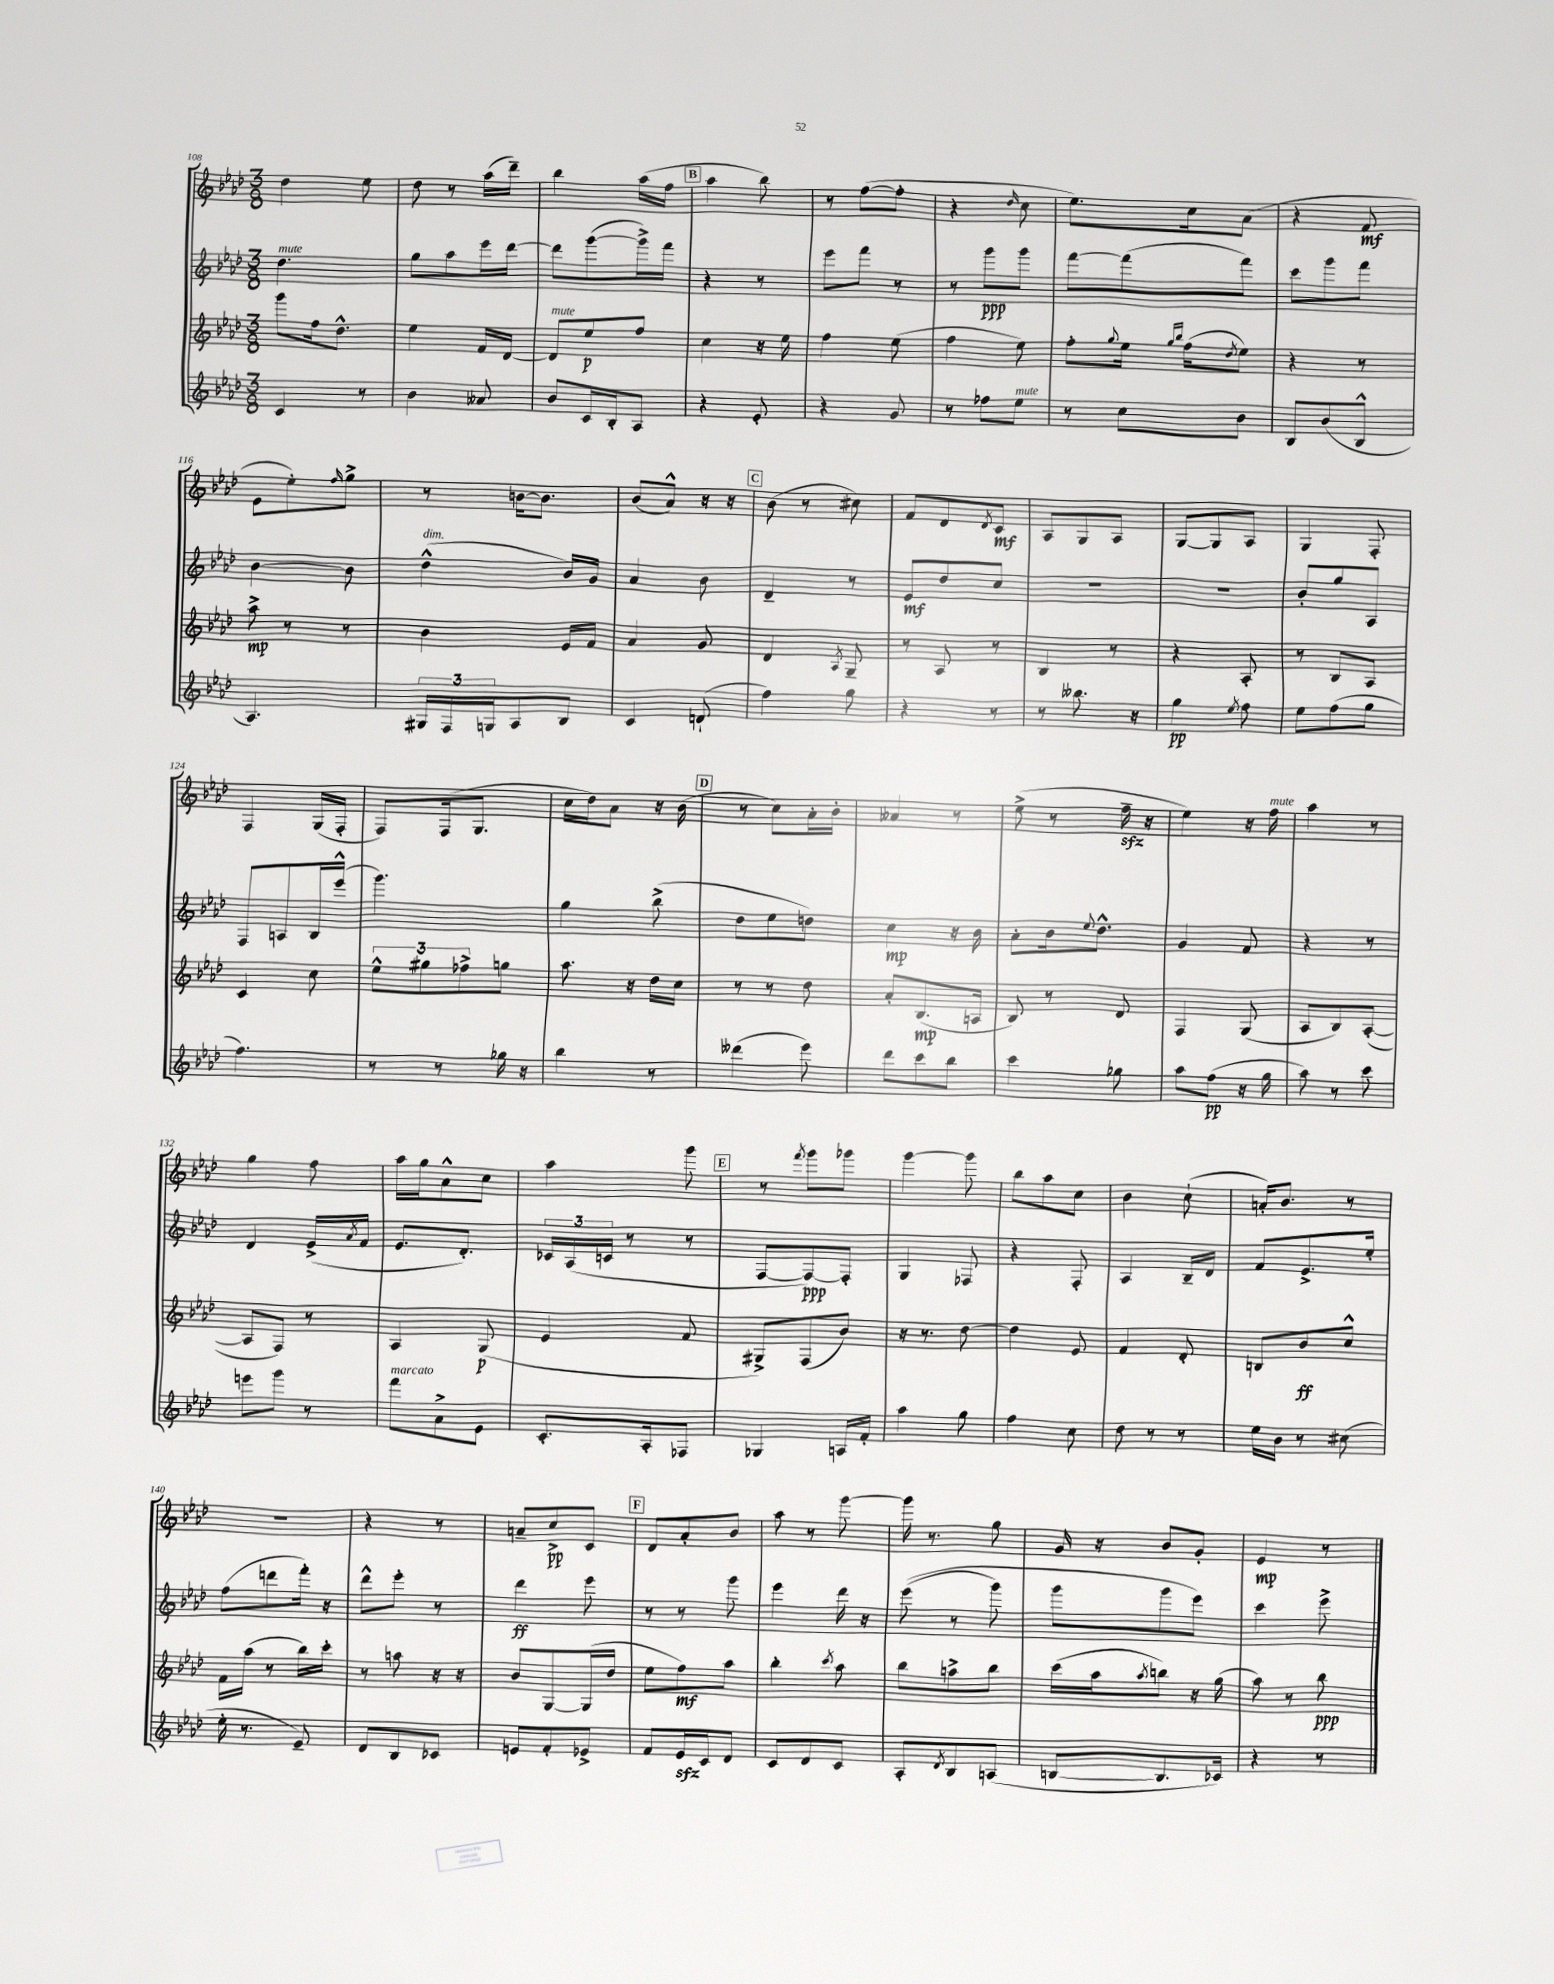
<<
\new StaffGroup <<
\new Staff = "s0" {
    \clef treble \key aes \major \numericTimeSignature \time 3/8
    des''4 ees''8 |
    des''8 r8 aes''16( des'''16--) |
    bes''4 aes''16( f''16 |
    \mark \markup { \box "B" } aes''4 bes''8) |
    r8 f''8~( f''8-. |
    r4 \grace { des''16 } c''8 |
    ees''8.) c''16 aes'8( |
    r4 f'8\mf |
    ees'8 ees''8-.) \grace { f''16 } g''8-> |
    r8 b'16~ b'8. |
    bes'8( aes'8-^) r16 r16 |
    \mark \markup { \box "C" } bes'8( r8 cis''8) |
    f'8 des'8 \acciaccatura { des'8 } c'8\mf |
    aes8 g8 aes8 |
    g8~ g8 aes8 |
    g4 f8-. |
    f4 g16( f16-. |
    f8) f16( g8. |
    c''16 des''16) aes'8 r16 bes'16( |
    \mark \markup { \box "D" } r8 c''8) aes'16-. bes'16-. |
    aeses'4 r8 |
    ees''8->( r8 f''16--\sfz r16 |
    ees''4) r16 f''16^\markup { \italic "mute" } |
    aes''4 r8 |
    g''4 f''8 |
    aes''16 g''16 aes'8-^ c''8 |
    aes''4 g'''8 |
    \mark \markup { \box "E" } r8 \acciaccatura { f'''8 } g'''8 ges'''8 |
    g'''4~ g'''8 |
    bes''8 aes''8 c''8 |
    bes'4 c''8-!( |
    a'16-.) bes'8. r8 |
    r4. |
    r4 r8 |
    a'8-- c''8->\pp c'8 |
    \mark \markup { \box "F" } des'8 aes'8-. bes'8 |
    aes''8 r8 g'''8~ |
    g'''16 r8. g''8 |
    g'16 r16 bes'8 g'8-. |
    ees'4\mp r8 \bar "|." |
}
\new Staff = "s1" {
    \clef treble \key aes \major \numericTimeSignature \time 3/8
    des''4.^\markup { \italic "mute" } |
    g''8 aes''8 ees'''16 des'''16~ |
    des'''8 g'''8~( g'''16->) f'''16 |
    \mark \markup { \box "B" } r4 r8 |
    ees'''8 f'''8 r8 |
    r8 g'''8\ppp g'''8 |
    f'''8~ f'''8( f'''8) |
    c'''8 g'''8 f'''8 |
    bes'4~ bes'8 |
    des''4-^^\markup { \italic "dim." }( bes'16) g'16 |
    aes'4 bes'8 |
    \mark \markup { \box "C" } des'4-- r8 |
    ees'8\mf des''8 c''8 |
    R4. |
    R4. |
    bes'8-. g''8 aes8 |
    f8 a8 bes16 ees'''16-^( |
    g'''4.) |
    g''4 bes''8->( |
    \mark \markup { \box "D" } des''8 ees''8 d''8) |
    c''4\mp r16 bes'16 |
    aes'8-. bes'16 \appoggiatura { ees''8 } des''8.-^ |
    g'4 f'8 |
    r4 r8 |
    des'4 ees'16->( \acciaccatura { aes'8 } f'16 |
    ees'8. des'8.-.) |
    \tuplet 3/2 { ces'16 aes16( c'16 } r8 r8 |
    \mark \markup { \box "E" } f8~ f8~\ppp) f8-. |
    g4 fes8 |
    r4 f8-. |
    aes4 bes16-- des'16 |
    f'8 ees'8.-> ees''16-. |
    f''8( d'''8 f'''16-.) r16 |
    des'''8-^ ees'''8-. r8 |
    des'''4\ff ees'''8 |
    \mark \markup { \box "F" } r8 r8 g'''8 |
    ees'''4 des'''16 r16 |
    ees'''8(\( r8 g'''8) |
    g'''8 g'''8 ees'''8\) |
    c'''4 ees'''8-> \bar "|." |
}
\new Staff = "s2" {
    \clef treble \key aes \major \numericTimeSignature \time 3/8
    g'''8 f''16 des''8.-^ |
    ees''4 f'16 des'16~ |
    des'8^\markup { \italic "mute" } ees''8\p f''8 |
    \mark \markup { \box "B" } c''4 r16 ees''16 |
    f''4 ees''8( |
    f''4 ees''8) |
    f''8-. \appoggiatura { g''8 } ees''16 \grace { g''16 bes''16 } f''16( \acciaccatura { des''8 } ees''8) |
    r4 r8 |
    aes''8->\mp r8 r8 |
    bes'4 ees'16 f'16 |
    aes'4 g'8 |
    \mark \markup { \box "C" } des'4 \acciaccatura { aes8 } g8-- |
    r8 aes8 r8 |
    bes4 r8 |
    r4 aes8-. |
    r8 bes8 aes8 |
    c'4 c''8 |
    \tuplet 3/2 { ees''8-^ gis''8 fes''8-> } g''8 |
    aes''8. r16 des''16 c''16 |
    \mark \markup { \box "D" } r8 r8 des''8 |
    aes'8-. bes8.\mp( a16 |
    bes8) r8 des'8 |
    f4 g8( |
    aes8 bes8) aes8~-.( |
    aes8 f8) r8 |
    aes4 g8\p( |
    ees'4 f'8 |
    \mark \markup { \box "E" } gis8->) f8( bes'8) |
    r16 r8. des''8~ |
    des''4 ees'8 |
    f'4 des'8-. |
    b8 bes'8\ff c''8-^ |
    f'16 aes''16( r8 bes''16) c'''16-. |
    r8 a''8 r16 r16 |
    bes'8 g8~ g16( des''16 |
    \mark \markup { \box "F" } ees''8 f''8\mf) aes''8 |
    bes''4-. \acciaccatura { c'''8 } aes''8 |
    bes''8 a''8-> bes''8 |
    c'''16( aes''16 \acciaccatura { aes''8 } b''8) r16 g''16( |
    aes''8) r8 bes''8\ppp \bar "|." |
}
\new Staff = "s3" {
    \clef treble \key aes \major \numericTimeSignature \time 3/8
    c'4 r8 |
    bes'4 aeses'8 |
    bes'8 c'16 bes16-. aes8 |
    \mark \markup { \box "B" } r4 ees'8-. |
    r4 g'8 |
    r8 fes''8 ees''8^\markup { \italic "mute" } |
    r8 c''8 bes'8 |
    bes8 bes'8( bes8-^ |
    aes4.) |
    \tuplet 3/2 { gis16 f16 g16 } aes8 bes8 |
    c'4 d'8-!( |
    \mark \markup { \box "C" } f''4) g''8 |
    r4 r8 |
    r8 beses''8. r16 |
    g''4\pp \acciaccatura { ees''8 } f''8 |
    ees''8 f''8( g''8 |
    f''4.) |
    r8 r8 ges''16 r16 |
    bes''4 r8 |
    \mark \markup { \box "D" } deses'''4( ees'''8) |
    des'''8 c'''8 bes''8 |
    c'''4 ges''8 |
    aes''8 f''8\pp( r16 g''16 |
    aes''8) r8 c'''8 |
    e'''8 g'''8 r8 |
    f'''8^\markup { \italic "marcato" } aes'8-> ees'8 |
    c'8.-. aes16-. fes8 |
    \mark \markup { \box "E" } ges4 a16 f'16-. |
    aes''4 g''8 |
    f''4 c''8 |
    des''8 r8 r8 |
    ees''16 bes'16 r8 cis''8( |
    ees''16-. r8. ees'8--) |
    des'8 bes8 ces'8 |
    e'8 f'8-. ees'8-> |
    \mark \markup { \box "F" } f'8 ees'16\sfz c'16 des'8 |
    c'8 des'8 c'8 |
    aes8-. \acciaccatura { des'8 } bes8 a8( |
    b8~ b8. ces'16) |
    r4 r8 \bar "|." |
}
>>
>>
\layout { \context { \Score currentBarNumber = #108 } }
